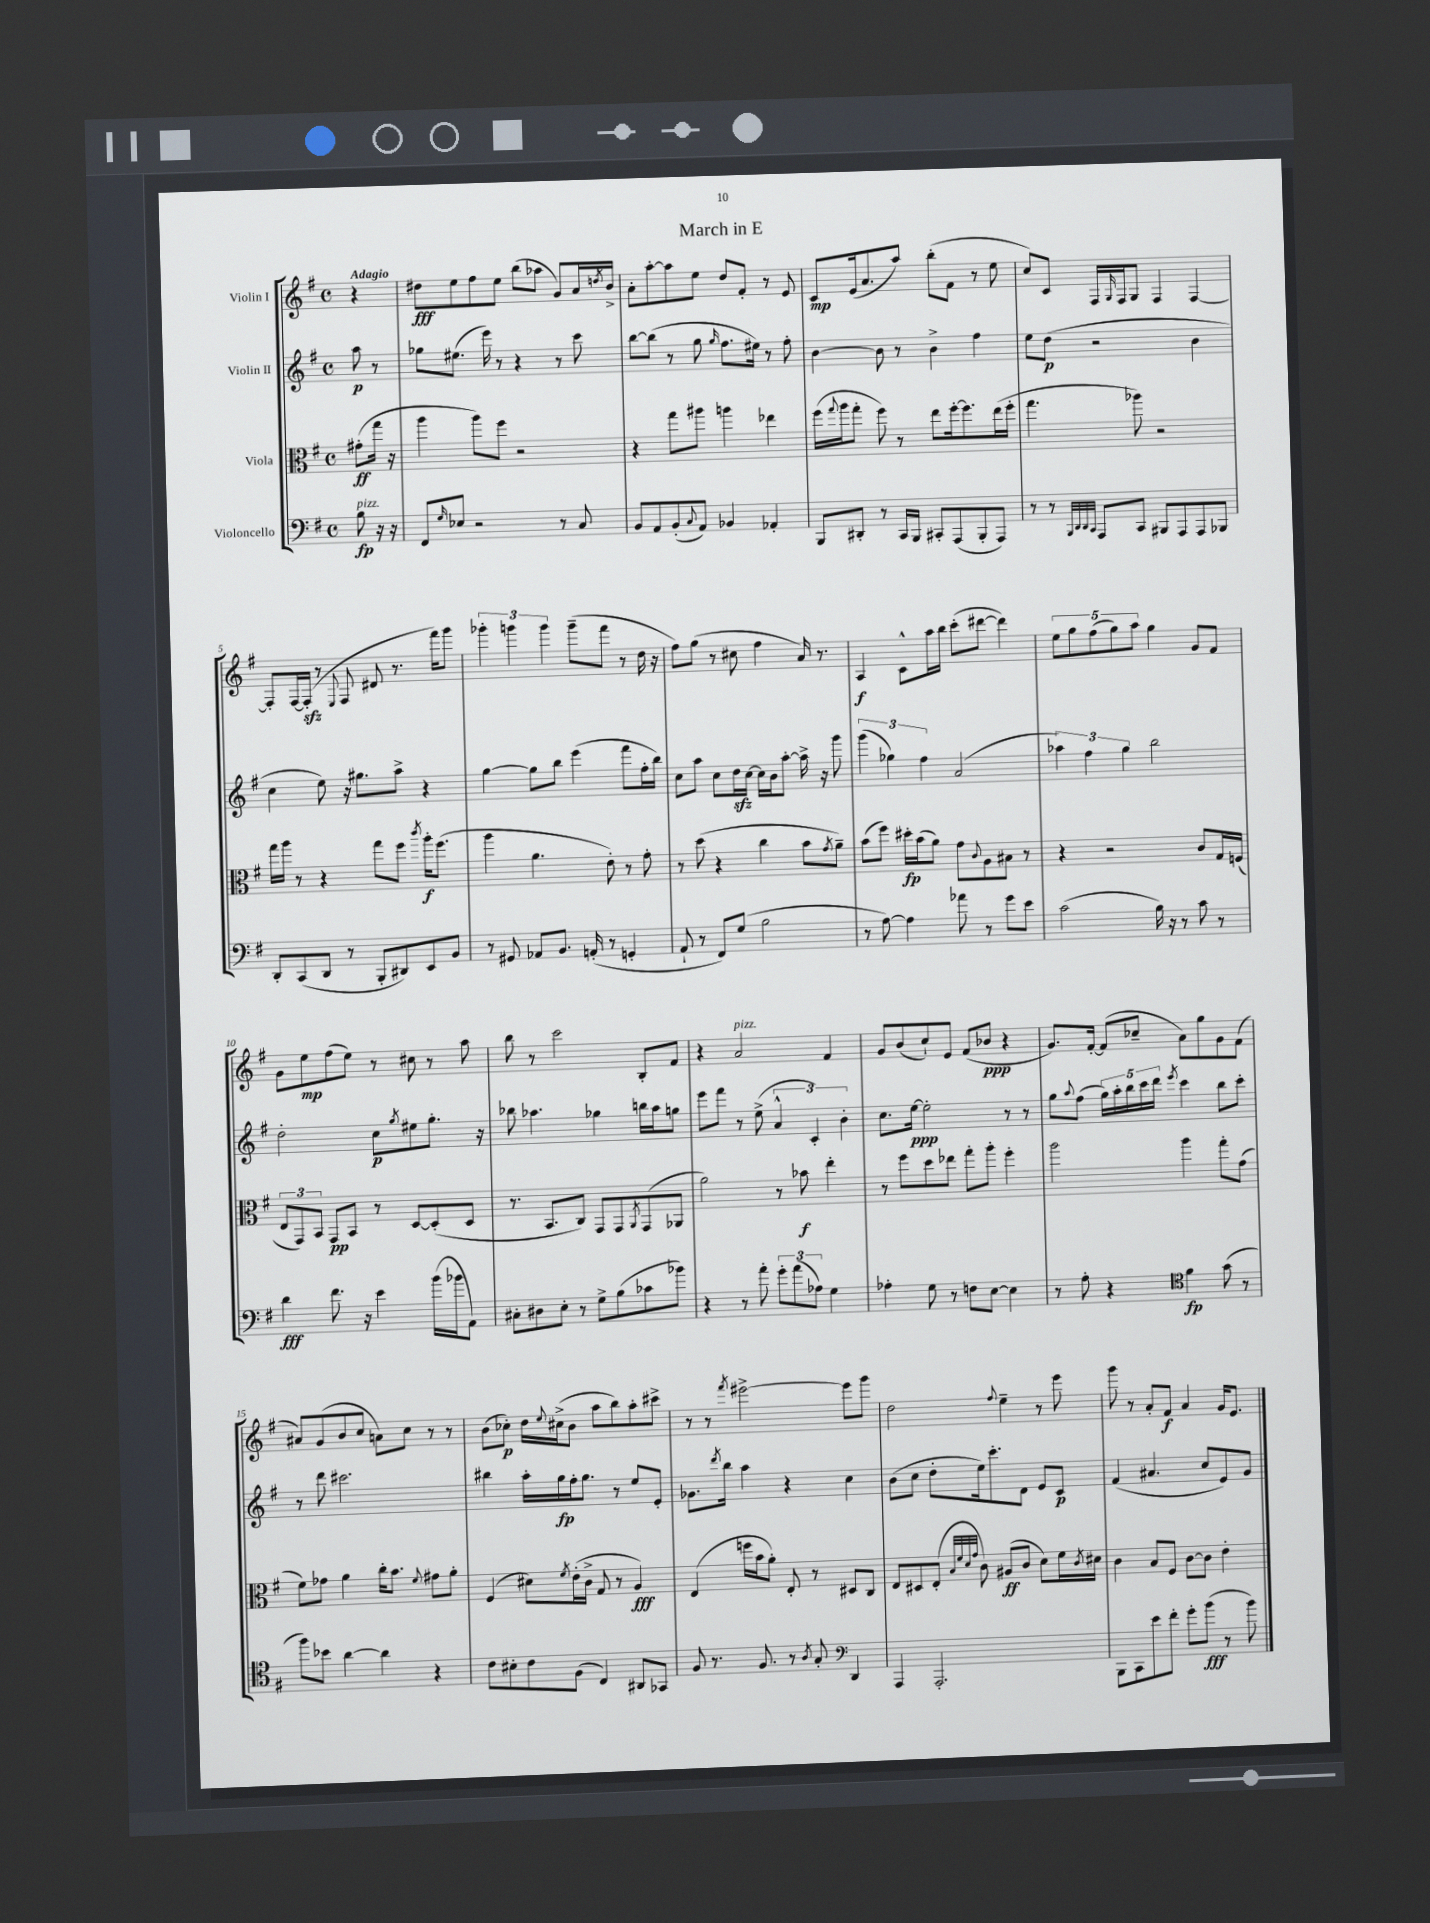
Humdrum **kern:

**kern	**dynam	**kern	**dynam	**kern	**dynam	**kern	**dynam
*part4	*part4	*part3	*part3	*part2	*part2	*part1	*part1
*staff4	*staff4	*staff3	*staff3	*staff2	*staff2	*staff1	*staff1
*I"Violoncello	*	*I"Viola	*	*I"Violin II	*	*I"Violin I	*
*clefF4	*	*clefC3	*	*clefG2	*	*clefG2	*
*k[f#]	*	*k[f#]	*	*k[f#]	*	*k[f#]	*
*M4/4	*	*M4/4	*	*M4/4	*	*M4/4	*
*met(c)	*	*met(c)	*	*met(c)	*	*met(c)	*
=	=	=	=	=	=	=	=
!	!	!	!	!	!	!LO:TX:a:B:t=Adagio	!
!LO:TX:a:i:t=pizz.	!	!	!	!	!	!	!
8B\	fp	(8g#X'\L	ff	8aa\	p	4r	.
16r	.	16gg\Jk	.	8r	.	.	.
16r	.	16r	.	.	.	.	.
=1	=1	=1	=1	=1	=1	=1	=1
8FF#/L	.	4aa\	.	8gg-X\L	.	8dd#X\L	fff
16qqG/	.	.	.	.	.	.	.
8E-X/J	.	.	.	(8.ee#X\J	.	8ee\	.
2r	.	8aa\L)	.	.	.	8ff#\	.
.	.	.	.	16eee\)	.	.	.
.	.	8ff#\J	.	8r	.	8ee\J	.
.	.	2r	.	4r	.	(8bb\L	.
.	.	.	.	.	.	8aa-X\J	.
8r	.	.	.	8r	.	8g/L)	.
8C/	.	.	.	8ccc\	.	16a/L	.
.	.	.	.	.	.	8qddn/	.
.	.	.	.	.	.	16b^/JJ	.
=2	=2	=2	=2	=2	=2	=2	=2
8BB/L	.	4r	.	[8bb\L	.	8a'\L	.
8AA/	.	.	.	(8bb\J]	.	[8aa'\	.
(8BB'/	.	8gg\L	.	8r	.	8aa\]	.
8qqC/	.	.	.	.	.	.	.
8AA/J)	.	8aa#X\J	.	8gg\	.	8ee\J	.
.	.	.	.	16qqgg/	.	.	.
4BB-X/	.	4aan\	.	8.ff#\L	.	8dd/L	.
.	.	.	.	.	.	8f#'/J	.
.	.	.	.	16ee#X\Jk)	.	.	.
4AA-X'/	.	4ee-X\	.	8r	.	8r	.
.	.	.	.	8ff#'\	.	8e/	.
=3	=3	=3	=3	=3	=3	=3	=3
8BBB/L	.	(16ff#\LL	.	[4b\	.	8c/L	mp
.	.	8qqgg/	.	.	.	.	.
.	.	16aa\J	.	.	.	.	.
8DD#X'/J	.	8gg'\J	.	.	.	(16e/k	.
.	.	.	.	.	.	8.a/	.
8r	.	8ff#\)	.	8b\]	.	.	.
16CC/LL	.	8r	.	8r	.	8aa/J)	.
16BBB/JJ	.	.	.	.	.	.	.
8CC#X'/L	.	8ee\L	.	4b^\	.	(8bb'\L	.
(8AAA/	.	[16ff#'\k	.	.	.	8f#\J	.
.	.	8.ff#\]	.	.	.	.	.
8BBB'/	.	.	.	4ff#\	.	8r	.
8AAA/J)	.	(16ee\L	.	.	.	8ee\	.
.	.	16ff#'\JJ	.	.	.	.	.
=4	=4	=4	=4	=4	=4	=4	=4
8r	.	4.gg\	.	8ee\L	.	8cc/L)	.
8r	.	.	.	(8dd\J	p	8c/J	.
32qqBBB/LLL	.	.	.	.	.	.	.
32qqDD/	.	.	.	.	.	.	.
32qqDD/	.	.	.	.	.	.	.
32qqCC/JJJ	.	.	.	.	.	.	.
8AAA/L	.	.	.	2r	.	16F#/LL	.
.	.	.	.	.	.	16qqG/	.
.	.	.	.	.	.	16F#/J	.
8CC/J	.	8aa-X\)	.	.	.	8G/J	.
8BBB#X/L	.	2r	.	.	.	4F#/	.
8AAA/	.	.	.	.	.	.	.
8AAA/	.	.	.	4b\	.	[4F#/	.
8BBB-X/J	.	.	.	.	.	.	.
!!LO:LB:g=z
=5	=5	=5	=5	=5	=5	=5	=5
8DD'/L	.	16gg\LL	.	4cc\	.	8F#'/L]	.
.	.	16aa\JJ	.	.	.	.	.
(8CC/	.	8r	.	.	.	[16F#/L	.
.	.	.	.	.	.	(16F#zz'/JJ]	.
8DD/J	.	4r	.	8ee\)	.	8r	.
.	.	.	.	.	.	8qqE/	.
8r	.	.	.	16r	.	8F#/	.
.	.	.	.	8.gg#X\L	.	.	.
8BBB'/L	.	8gg\L	.	.	.	8d#X/	.
8DD#X/)	.	8ff#\J	.	8aa^\J	.	8.r	.
.	.	8qccc/	.	.	.	.	.
8EE/	.	16aa'\KL	f	4r	.	.	.
.	.	(8.ff#\J	.	.	.	16fff#\KL)	.
8BB/J	.	.	.	.	.	8ggg\J	.
=6	=6	=6	=6	=6	=6	=6	=6
8r	.	4aa\	.	[4gg\	.	6ggg-X'\	.
8GG#X/	.	.	.	.	.	.	.
.	.	.	.	.	.	6gggn\	.
8AA-X/L	.	4.a\	.	8gg\L]	.	.	.
.	.	.	.	.	.	6ggg\	.
8.BB/J	.	.	.	8bb\J	.	.	.
.	.	.	.	(4eee\	.	(8ggg~\L	.
(16AAn'/	.	.	.	.	.	.	.
8r	.	8e'\)	.	.	.	8fff#\J	.
4GGn'/	.	8r	.	8fff#\L	.	8r	.
.	.	8g'\	.	16ff#'\L	.	16dd\	.
.	.	.	.	16bb\JJ)	.	16r	.
=7	=7	=7	=7	=7	=7	=7	=7
8AA`/	.	8r	.	8cc\L	.	8ff#\L)	.
8r	.	(8dd\	.	8aa\J	.	(8gg\J	.
8FF#/L)	.	4r	.	8cc\L	.	8r	.
(8G/J	.	.	.	16ddzz\L	.	8cc#X\	.
.	.	.	.	[16cc\JJ	.	.	.
2B\	.	4cc\	.	16cc\LL]	.	4ff#\	.
.	.	.	.	16b\J	.	.	.
.	.	.	.	[8aa'\J	.	.	.
.	.	8b\L	.	16aa^\]	.	16a/)	.
.	.	.	.	16r	.	8.r	.
.	.	8qg/	.	.	.	.	.
.	.	8a~\J)	.	8ggg\	.	.	.
=8	=8	=8	=8	=8	=8	=8	=8
8r	.	(8b\L	.	(6ggg\	.	4A/	f
[8A\)	.	8ff#\J)	.	.	.	.	.
.	.	.	.	6gg-X\)	.	.	.
4A\]	.	16dd#X'\LL	fp	.	.	8c^^\L	.
.	.	(16b\J	.	.	.	.	.
.	.	.	.	6ff#\	.	.	.
.	.	8a\J)	.	.	.	16aa\L	.
.	.	.	.	.	.	16bb\JJ	.
8a-X\	.	8g\L	.	(2a/	.	(8ccc'\L	.
.	.	8qqc/	.	.	.	.	.
8r	.	8A\	.	.	.	[8ddd#X\J	.
8g\L	.	8B#X\J	.	.	.	4ddd#\])	.
8e\J	.	8r	.	.	.	.	.
=9	=9	=9	=9	=9	=9	=9	=9
(2c\	.	4r	.	6aa-X\)	.	10ee\L	.
.	.	.	.	.	.	10gg\	.
.	.	.	.	6ff#\	.	.	.
.	.	.	.	.	.	(10ff#\	.
.	.	2r	.	.	.	.	.
.	.	.	.	.	.	10gg\)	.
.	.	.	.	6gg\	.	.	.
.	.	.	.	.	.	10aa\J	.
16B\)	.	.	.	2bb\	.	4gg\	.
16r	.	.	.	.	.	.	.
8r	.	.	.	.	.	.	.
8c\	.	8c/L	.	.	.	8g/L	.
8r	.	16G/L	.	.	.	8f#/J	.
.	.	(16Fn/JJ	.	.	.	.	.
!!LO:LB:g=z
=10	=10	=10	=10	=10	=10	=10	=10
4d\	fff	12E/L	.	2dd'\	.	8g\L	.
.	.	12GG/)	.	.	.	.	.
.	.	.	.	.	.	8ee\	mp
.	.	12BB/J	.	.	.	.	.
8.f#\	.	8GG/L	pp	.	.	(8ff#\	.
.	.	8BB/J	.	.	.	8ee\J)	.
16r	.	.	.	.	.	.	.
4e\	.	8r	.	8cc\L	p	8r	.
.	.	.	.	8qgg/	.	.	.
.	.	[8D/L	.	8ee#X\	.	8cc#X\	.
(16b\LL	.	(8D'/]	.	8.gg'\J	.	8r	.
16b-X\J	.	.	.	.	.	.	.
8AA\J)	.	8D/J	.	.	.	8aa\	.
.	.	.	.	16r	.	.	.
=11	=11	=11	=11	=11	=11	=11	=11
8C#X'\L	.	8.r	.	8bb-X\	.	8bb\	.
8D#X\	.	.	.	4.aa-X\	.	8r	.
.	.	8.BB/L	.	.	.	.	.
8E'\J	.	.	.	.	.	2ccc\	.
8r	.	8C/J)	.	.	.	.	.
8G^\L	.	8GG/L	.	4gg-X\	.	.	.
(8B\	.	8GG/	.	.	.	.	.
.	.	8qAA/	.	.	.	.	.
8c-X\	.	(8GG/	.	16bbn\LL	.	8B'/L	.
.	.	.	.	16aa-\J	.	.	.
8b-X\J)	.	8AA-X/J	.	8ggn\J	.	8f#/J	.
=12	=12	=12	=12	=12	=12	=12	=12
4r	.	2a\)	.	8eee\L	.	4r	.
.	.	.	.	8fff#\J	.	.	.
!	!	!	!	!	!	!LO:TX:a:i:t=pizz.	!
8r	.	.	.	8r	.	2a/	.
8a'\	.	.	.	(8ee^\	.	.	.
12g'\L	.	8r	.	6a^^/	.	.	.
(12a\	.	.	.	.	.	.	.
.	.	8b-X\	f	.	.	.	.
12A-X\J)	.	.	.	6c'/)	.	.	.
4G\	.	4ee'\	.	.	.	4f#/	.
.	.	.	.	6b'\	.	.	.
=13	=13	=13	=13	=13	=13	=13	=13
4A-X'\	.	8r	.	8.cc\L	.	8g/L	.
.	.	8ff#\L	.	.	.	(8b/	.
.	.	.	.	[16ee\Jk	ppp	.	.
8G\	.	8dd\	.	2ee'\]	.	8cc`/)	.
8r	.	8ee-X\J	.	.	.	8e/J	.
8Fn\L	.	8gg'\L	.	.	.	(8f#/L	.
[8E\J	.	8aa'\J	.	.	.	8b-X/J	ppp
4E\]	.	4ff#'\	.	8r	.	4r	.
.	.	.	.	8r	.	.	.
=14	=14	=14	=14	=14	=14	=14	=14
8r	.	2aa\	.	8gg\L	.	8.g/L)	.
.	.	.	.	8qqaa/	.	.	.
8A'\	.	.	.	(8ff#\J	.	.	.
.	.	.	.	.	.	[16f#'/Jk	.
4r	.	.	.	20gg\LL)	.	(8f#/L]	.
.	.	.	.	20aa'\	.	.	.
.	.	.	.	20bb\	.	.	.
.	.	.	.	.	.	8cc-X~/J	.
.	.	.	.	20ccc\	.	.	.
.	.	.	.	20ddd\JJ	.	.	.
*clefC4	*	*	*	*	*	*	*
.	.	.	.	8qeee/	.	.	.
4f#\	fp	4aa\	.	4ccc\	.	8a\L)	.
.	.	.	.	.	.	8gg\	.
(8g\	.	8gg'\L	.	8bb\L	.	8g\	.
8r	.	(8g\J	.	8ccc'\J	.	(8f#\J	.
!!LO:LB:g=z
=15	=15	=15	=15	=15	=15	=15	=15
8ff#\L)	.	8f#\L)	.	8r	.	8a#X/L)	.
8b-X\J	.	8g-X\J	.	8ddd\	.	(8g/	.
[4a\	.	4a\	.	2.ccc#X\	.	8b/	.
.	.	.	.	.	.	8cc/J	.
4a\]	.	16cc'\KL	.	.	.	8an\L)	.
.	.	8.b\J	.	.	.	.	.
.	.	.	.	.	.	8cc\J	.
.	.	8qqf#/	.	.	.	.	.
4r	.	8g#X\L	.	.	.	8r	.
.	.	8a'\J	.	.	.	8r	.
=16	=16	=16	=16	=16	=16	=16	=16
8c\L	.	(4F#/	.	4bb#X\	.	(8b\L	.
8B#X'\	.	.	.	.	.	8cc-X'\J)	p
8c\	.	8d#X\L)	.	16aa'\LL	.	16dd\LL	.
.	.	.	.	.	.	8qqee/	.
.	.	.	.	16gg\	fp	(16cc#X^\J	.
.	.	8qf#/	.	.	.	.	.
(8F#\J	.	(16e'\L	.	16ff#'\J	.	8b\J	.
.	.	16c^\JJ	.	8.gg\J	.	.	.
4C/)	.	8G/	.	.	.	8aa\L	.
.	.	8r	.	8r	.	8bb\)	.
8AA#X/L	.	4A/)	fff	8ee/L	.	8aa'\	.
8GG-X/J	.	.	.	8e'/J	.	8ccc#X^\J	.
=17	=17	=17	=17	=17	=17	=17	=17
8F#/	.	(4E/	.	8.g-X\L	.	8r	.
8.r	.	.	.	.	.	8r	.
.	.	.	.	8qddd/	.	.	.
.	.	.	.	16bb\Jk	.	.	.
.	.	.	.	.	.	8qfff#/	.
.	.	16ffn\LL	.	4aa\	.	[2eee#X^\	.
8.F#/	.	16b\J	.	.	.	.	.
.	.	8a'\J)	.	.	.	.	.
8r	.	8E'/	.	4r	.	.	.
8qA/	.	.	.	.	.	.	.
8G'/	.	8r	.	.	.	.	.
*clefF4	*	*	*	*	*	*	*
4DD/	.	8D#X/L	.	4cc\	.	8eee#\L]	.
.	.	8C/J	.	.	.	8ggg\J	.
=18	=18	=18	=18	=18	=18	=18	=18
4AAA/	.	8E/L	.	(8b\L	.	2dd\	.
.	.	8D#X/	.	8cc\J	.	.	.
2.AAA'/	.	(8E'/J	.	8dd'\L	.	.	.
.	.	32qqB/LLL	.	.	.	.	.
.	.	32qqf#/	.	.	.	.	.
.	.	32qqd/	.	.	.	.	.
.	.	32qqg/JJJ	.	.	.	.	.
.	.	8c\)	.	16ee\k)	.	.	.
.	.	.	.	8.ccc'\	.	.	.
.	.	.	.	.	.	8qqff#/	.
.	.	(8A#X/L	ff	.	.	4ee~\	.
.	.	8c/J	.	8d\J	.	.	.
.	.	8d\L)	.	8e/L	.	8r	.
.	.	16f#\L	.	8c/J	p	8eee\	.
.	.	8qc/	.	.	.	.	.
.	.	16d#X\JJ	.	.	.	.	.
=19	=19	=19	=19	=19	=19	=19	=19
8BBB\L	.	4c\	.	(4f#/	.	8ggg\	.
8CC\	.	.	.	.	.	8r	.
8e\	.	8B/L	.	4.a#X/	.	8a'/L	.
8f#'\J	.	8F#/J	.	.	.	8f#/J	f
8g'\L	.	[8c\L	.	.	.	4a/	.
(8b\J	fff	8c\J]	.	8cc/L	.	.	.
8r	.	4e'\	.	8e/)	.	16g/KL	.
.	.	.	.	.	.	8.e/J	.
8b\)	.	.	.	8g/J	.	.	.
==	==	==	==	==	==	==	==
*-	*-	*-	*-	*-	*-	*-	*-
